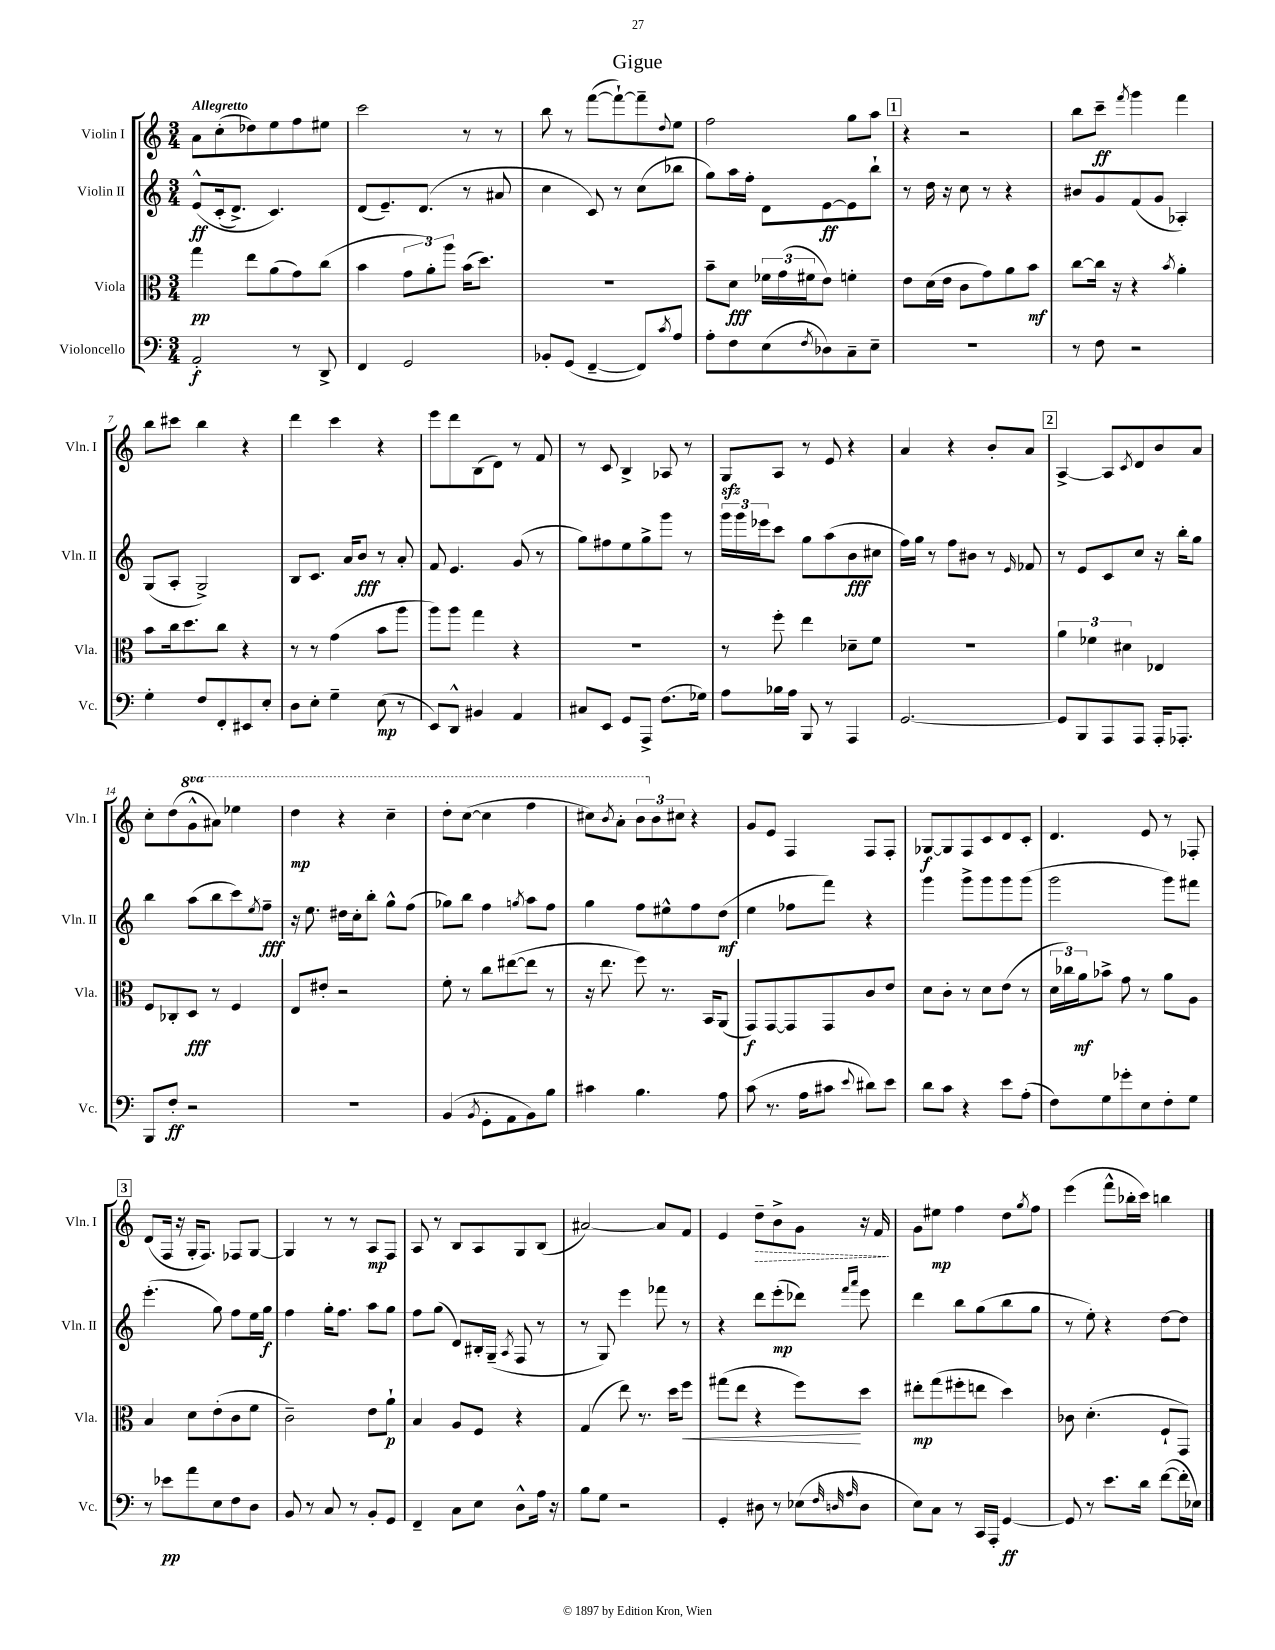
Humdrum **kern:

**kern	**kern	**kern	**kern
*staff4	*staff3	*staff2	*staff1
*clefF4	*clefC3	*clefG2	*clefG2
*k[]	*k[]	*k[]	*k[]
*M3/4	*M3/4	*M3/4	*M3/4
2AA'	4gg	&(8e^^	8a
.	.	(16c'	(8cc'
.	.	8.d^)	.
.	8ee	.	8dd-)
.	(8a	4.c&)	8ee
8r	8g)	.	8ff
8DD^	(8cc	.	8ee#
=	=	=	=
4FF	4b	(8d	2ccc
.	.	8.e~)	.
2GG	12g	.	.
.	.	(8.d	.
.	12a')	.	.
.	12aa	.	.
.	(16b	8r	8r
.	8.dd)	.	.
.	.	8a#	8r
=	=	=	=
8BB-'	2.r	4cc	8bb
(8GG	.	.	8r
[4FF~	.	8c)	([8fff
.	.	8r	8fff`_)
8FF])	.	(8cc	8fff~]
8qc	.	.	8qqdd
8A	.	8bb-	8ee
=	=	=	=
8A'	8b~	8gg)	2ff
8F	8d	16aa	.
.	.	16ff'	.
(8E	24f-	8d	.
.	(24g	.	.
.	24f#	.	.
8qF	.	.	.
8D-)	8e)	[8e	.
8C~	4f'	8e]	8gg
8E~	.	8bb`	8aa
=	=	=	=
2.r	8e	8r	4r
.	(16d	16dd	.
.	16e	16r	.
.	8c	8cc	2r
.	8g)	8r	.
.	8a	4r	.
.	8b	.	.
=	=	=	=
8r	[8cc	8b#	8bb
8F	16cc]	8g	8ccc~
.	16r	.	.
.	.	.	8qfff
2r	4r	(8f	4ggg
.	.	8g	.
.	8qb	.	.
.	4a'	4A-')	4fff
=	=	=	=
4G'	8b	(8G	8bb
.	16cc	8A'	8ccc#
.	8.dd	.	.
8F	.	2G^)	4bb
8FF'	8cc	.	.
8EE#	4r	.	4r
8E'	.	.	.
=	=	=	=
8D	8r	8B	4ddd
8E'	8r	8.c	.
4G~	(4g	.	4ccc
.	.	16a	.
.	.	8b	.
(8E	8b	8r	4r
8r	8aa	8a'	.
=	=	=	=
8EE)	8aa)	8f	8eee
8DD^^	8aa	4.e	8ddd
4BB#	4gg	.	(8B
.	.	.	8d)
4AA	4r	(8g	8r
.	.	8r	8f
=	=	=	=
8C#	2.r	8gg)	8r
8EE	.	8ff#	8c
8GG	.	8ee	4B^
8AAA^	.	8gg^	.
(8.F	.	8ggg	8A-
.	.	8r	8r
16G-)	.	.	.
=	=	=	=
8A	8r	24ggg	8G
.	.	24ggg	.
.	.	24eee-	.
16B-	8ff'	8ccc	8A
16A	.	.	.
8BBB	4ee	8gg	8r
8r	.	(8aa	8e
4AAA	8d-~	8b	4r
.	8f	8cc#	.
=	=	=	=
[2.GG	2.r	16ff)	4a
.	.	16gg	.
.	.	8r	.
.	.	8ff	4r
.	.	8b#	.
.	.	8r	8b'
.	.	16qqe	.
.	.	8f-	8a
=	=	=	=
8GG]	6a	8r	[4A^
8BBB	.	8e	.
.	6f-	.	.
8AAA	.	8c	8A]
.	6d#	.	.
.	.	.	8qc
8AAA	.	8cc	8d
16AAA'	4E-	16r	8b
8.AAA-'	.	16bb'	.
.	.	8gg	8a
=	=	=	=
8BBB	8F	4bb	8cc'
8F'	8C-'	.	(8dd
2r	8D	(8aa	8gg^^
.	8r	8bb	8aa#)
.	4F	8ccc)	4eee-
.	.	8qee	.
.	.	8ff~	.
=	=	=	=
2.r	8E	16r	4ddd
.	.	8.ee	.
.	8e#'	.	.
.	2r	16dd#	4r
.	.	16cc'	.
.	.	8bb'	.
.	.	8gg^^	4ccc~
.	.	(8ff	.
=	=	=	=
(4BB	8f'	8gg-)	8ddd'
.	8r	8bb	([8ccc
8qBB	.	.	.
8GG'	8cc	4ff	4ccc]
8AA	([8ee#	.	.
.	.	8qgg	.
8BB)	8ee#]	8aa	4fff
8B	8r	8ff	.
=	=	=	=
4c#	16r	4gg	8ccc#)
.	8.ee	.	.
.	.	.	8qbb
.	.	.	8aa'
4.B	8ff)	8ff	12bb
.	.	.	12b
.	8.r	8ee#^^	.
.	.	.	12cc#
.	.	8ff	4r
.	16BB	.	.
8A	(8AA	(8dd	.
=	=	=	=
(8c	8GG)	4ee	8g
8.r	[8GG	.	8e
.	8GG]	8ff-	4F
16A	.	.	.
8c#	8GG	8fff)	.
8qqe	.	.	.
8d#)	8c	4r	8F
8e	8e	.	8F'
=	=	=	=
8d	8d	4ggg	[8G-
8c	8c'	.	8G-]
4r	8r	8ggg^	8F
.	8d	8ggg	8c
8e	(8e	8ggg	8d
(8A'	8r	(8ggg	8c'
=	=	=	=
8F)	24d	2ggg	4.d
.	24cc-)	.	.
.	24a	.	.
8G	8b-^	.	.
8g-'	8g	.	.
8E	8r	.	8e
8F'	8a	8ggg)	8r
8G	8A	8fff#	8F-'
=	=	=	=
8r	4B	(4.eee'	(8d
8e-	.	.	16F
.	.	.	16r
8a	8d	.	16G'
.	.	.	8.F)
8E	(8e'	8gg)	.
8F	8c	8ff	8F-
8D	8f	16ee	[8G
.	.	16gg	.
=	=	=	=
8BB	2c~)	4ff	4G]
8r	.	.	.
8C	.	16gg'	8r
.	.	8.ff	.
8r	.	.	8r
8BB'	8e	8aa	8A
8GG	8a`	8gg	8F
=	=	=	=
4FF~	4B	8ff	8A
.	.	(8gg	8r
8C	8A	8d)	8B
8E	8F	16B#'	8A
.	.	(16G~	.
.	.	8qA	.
8D^^	4r	8F	8G
16A	.	8r	(8B
16r	.	.	.
=	=	=	=
8B	(4G	8r	[2a#)
8G	.	8G)	.
2r	8ee)	4eee	.
.	8.r	.	.
.	.	8fff-	8a#]
.	16dd	.	.
.	8ff	8r	8f
=	=	=	=
4GG'	(8gg#	4r	4e
.	8ee	.	.
8D#	4r	8ddd	8dd~
8r	.	(8eee'	8b^
(8E-	8ff)	8ddd-)	8g
32qqF	.	.	.
32qqD	.	16qqfff	.
32qqA	.	16qqaaa	.
8D	8dd	8eee	16r
.	.	.	16f
=	=	=	=
8E)	8ee#'	4ddd	8g
8C	(8gg	.	8ee#
8r	8ff#'	8bb	4ff
16CC	8ee	(8gg	.
16AAA'	.	.	.
[4GG	4dd)	8bb	8dd
.	.	.	8qgg
.	.	8gg	8ff
=	=	=	=
8GG]	8c-	8r	(4eee
8r	(4.d'	8ee')	.
8.e	.	4r	8fff^^
.	.	.	16bb-'
16d	.	.	16ccc)
([8f	8F`	[8dd	4bb
16f']	8GG)	8dd]	.
16E-)	.	.	.
==	==	==	==
*-	*-	*-	*-
